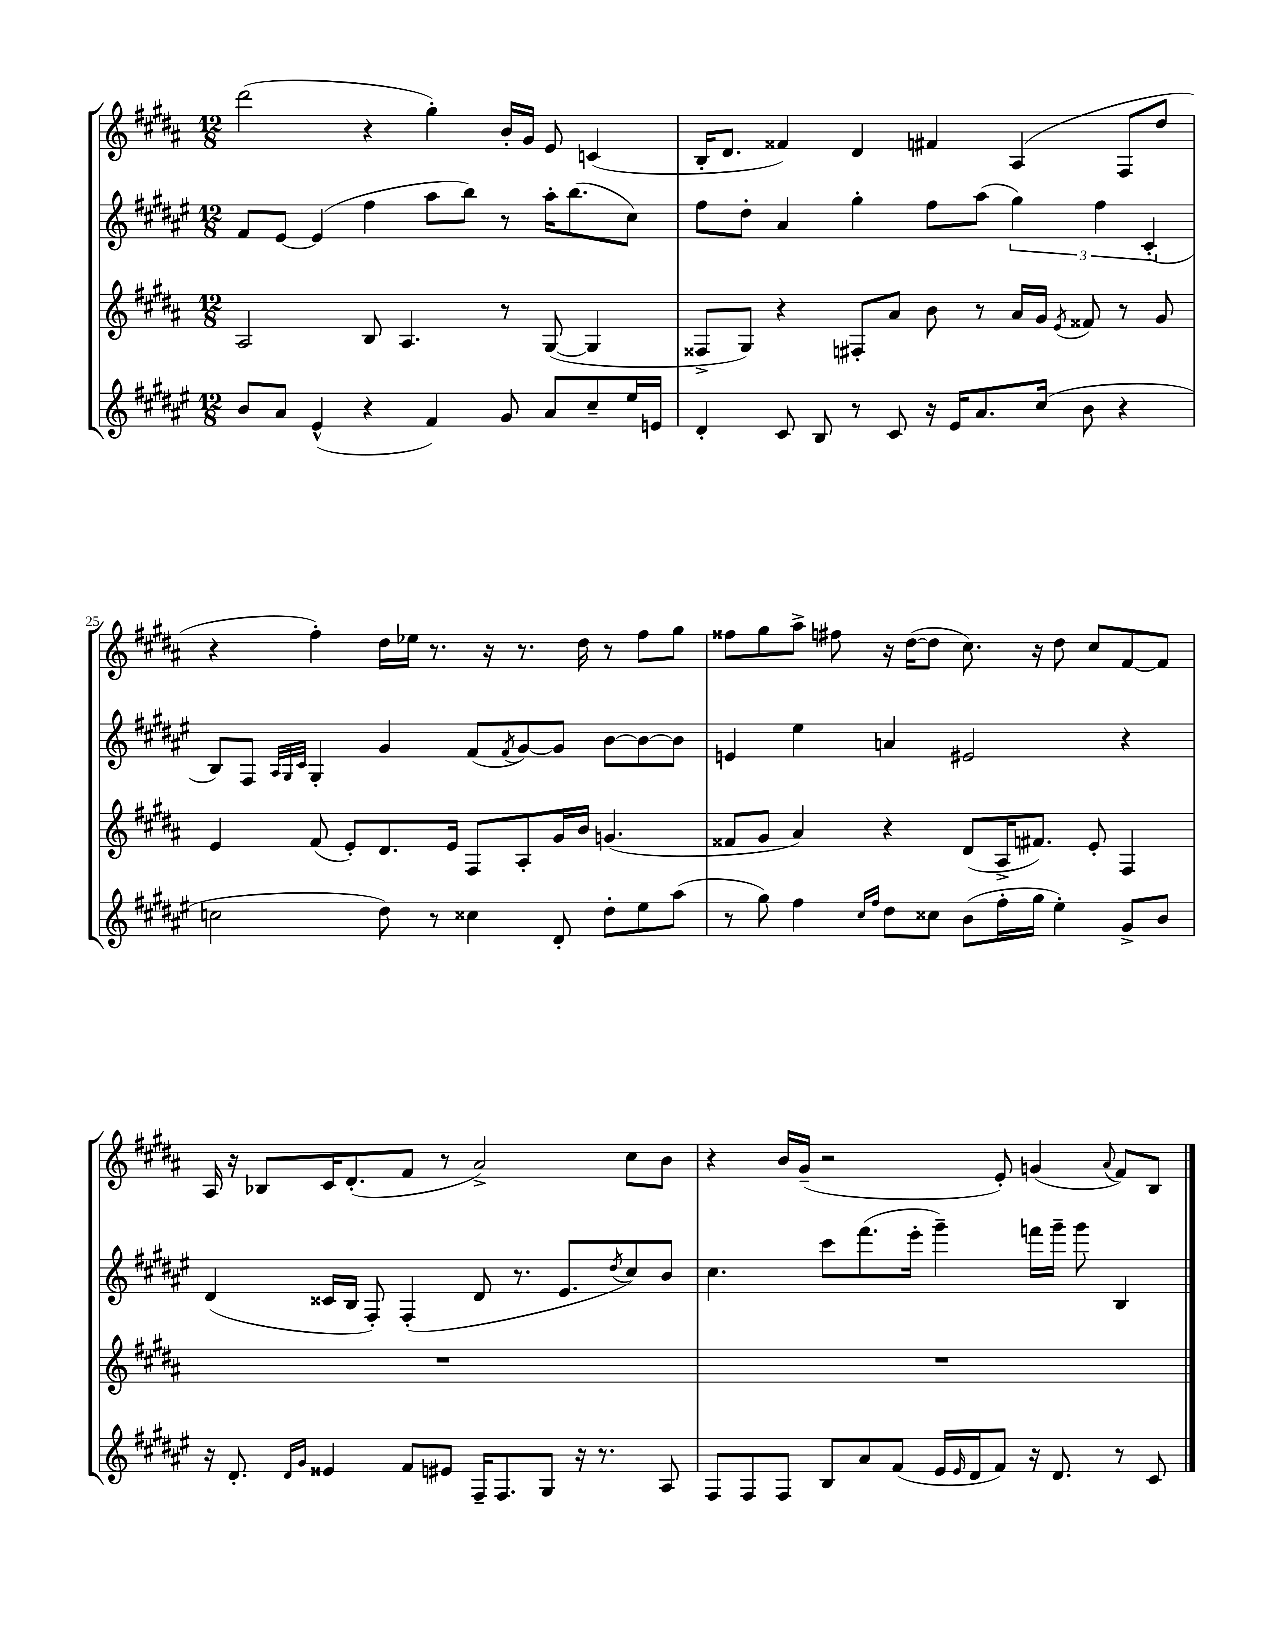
<<
\new StaffGroup <<
\new Staff = "s0" {
    \clef treble \key b \major \numericTimeSignature \time 12/8
    dis'''2( r4 gis''4-.) b'16-. gis'16 e'8 c'4( |
    b16-. dis'8. fisis'4) dis'4 fis'4 ais4( fis8 dis''8 |
    r4 fis''4-.) dis''16 ees''16 r8. r16 r8. dis''16 r8 fis''8 gis''8 |
    fisis''8 gis''8 ais''8-> fis''8 r16 dis''16~( dis''8 cis''8.) r16 dis''8 cis''8 fis'8~ fis'8 |
    ais16 r16 bes8 cis'16 dis'8.-.( fis'8 r8 ais'2->) cis''8 b'8 |
    r4 b'16 gis'16--( r2 e'8-.) g'4( \appoggiatura { ais'8 } fis'8) b8 \bar "|." |
}
\new Staff = "s1" {
    \clef treble \key fis \major \numericTimeSignature \time 12/8
    fis'8 eis'8~ eis'4( fis''4 ais''8 b''8) r8 ais''16-. b''8.( cis''8) |
    fis''8 dis''8-. ais'4 gis''4-. fis''8 ais''8( \tuplet 3/2 { gis''4) fis''4 cis'4-.( } |
    b8) fis8 \grace { ais32 gis32 cis'32 } gis4-. gis'4 fis'8( \acciaccatura { fis'8 } gis'8~) gis'8 b'8~ b'8~ b'8 |
    e'4 eis''4 a'4 eis'2 r4 |
    dis'4( cisis'16 b16 fis8-.) fis4-.( dis'8 r8. eis'8. \acciaccatura { dis''8 } cis''8) b'8 |
    cis''4. cis'''8 fis'''8.( eis'''16-. gis'''4--) f'''16 gis'''16-- gis'''8 b4 \bar "|." |
}
\new Staff = "s2" {
    \clef treble \key b \major \numericTimeSignature \time 12/8
    ais2 b8 ais4. r8 gis8~( gis4 |
    fisis8-> gis8) r4 fis8-. ais'8 b'8 r8 ais'16 gis'16 \acciaccatura { e'8 } fisis'8 r8 gis'8 |
    e'4 fis'8( e'8-.) dis'8. e'16 fis8 ais8-. gis'16 b'16 g'4.( |
    fisis'8 gis'8 ais'4) r4 dis'8( ais16-> fis'8.) e'8-. fis4 |
    R1. |
    R1. \bar "|." |
}
\new Staff = "s3" {
    \clef treble \key fis \major \numericTimeSignature \time 12/8
    b'8 ais'8 eis'4-^( r4 fis'4) gis'8 ais'8 cis''8-- eis''16 e'16 |
    dis'4-. cis'8 b8 r8 cis'8 r16 eis'16 ais'8. cis''16( b'8 r4 |
    c''2 dis''8) r8 cisis''4 dis'8-. dis''8-. eis''8 ais''8( |
    r8 gis''8) fis''4 \grace { cis''16 fis''16 } dis''8 cisis''8 b'8( fis''16-. gis''16 eis''4-.) gis'8-> b'8 |
    r16 dis'8.-. \grace { dis'16 gis'16 } eisis'4 fis'8 eis'8 fis16-- fis8. gis8 r16 r8. ais8 |
    fis8 fis8 fis8 b8 ais'8 fis'8( eis'16 \grace { eis'16 } dis'16 fis'8) r16 dis'8. r8 cis'8 \bar "|." |
}
>>
>>
\layout { \context { \Score currentBarNumber = #23 \override BarNumber.break-visibility = ##(#f #t #t) barNumberVisibility = #(every-nth-bar-number-visible 5) } }
